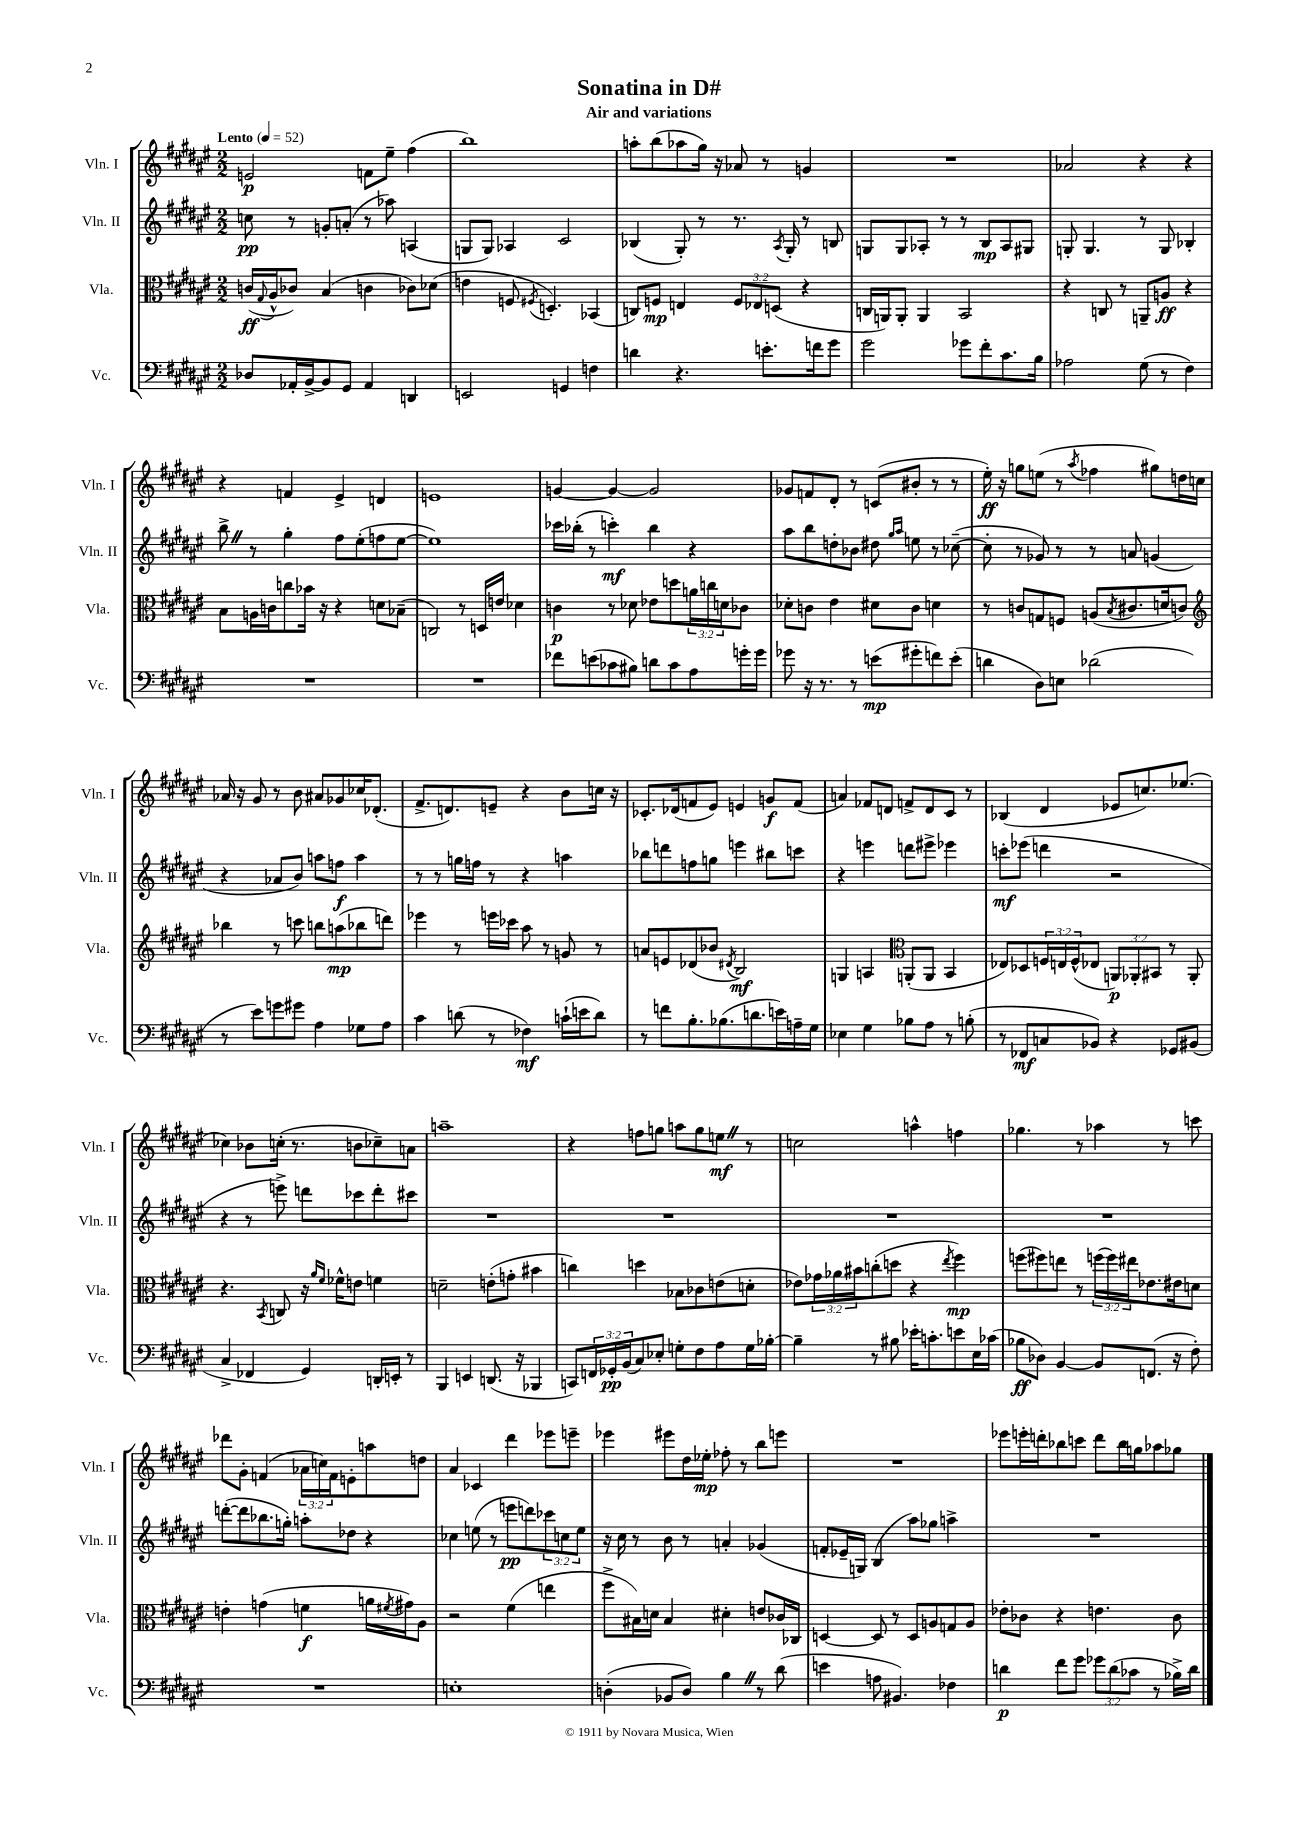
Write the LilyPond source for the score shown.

\header { title = "Sonatina in D#" subtitle = "Air and variations" }
<<
\new StaffGroup <<
\new Staff = "s0" \with { instrumentName = "Vln. I" shortInstrumentName = "Vln. I" } {
    \clef treble \key fis \major \numericTimeSignature \time 2/2 \override Staff.TupletNumber.text = #tuplet-number::calc-fraction-text \tempo "Lento" 4 = 52
    e'2\p f'8 eis''8-- fis''4( |
    b''1) |
    a''8-. b''8( aes''8 gis''16) r16 aes'8 r8 g'4 |
    R1 |
    aes'2 r4 r4 |
    r4 f'4 eis'4-> d'4 |
    e'1 |
    g'4~ g'4~ g'2 |
    ges'8 f'8 dis'8-. r8 c'8( bis'8-. r8 r8 |
    eis''16-.\ff) r16 g''8 e''8( r8 \acciaccatura { ais''8 } fes''4 gis''8) d''16 c''16 |
    aes'16 r16 gis'8 r8 b'8 ais'8 ges'8 ces''16 des'8.-.( |
    fis'8.-> d'8.) e'8-- r4 b'8 c''16 r16 |
    ces'8.-. des'16( f'8 eis'8) e'4 g'8\f f'8( |
    a'4) fes'8 d'8 f'8-> d'8 cis'8 r8 |
    bes4( dis'4 ees'8 c''8.) ees''8.( |
    ces''4) bes'8 c''16-.( r8. b'8 ces''8--) a'8 |
    a''1-- |
    r4 f''8 g''8 a''8 g''8 e''8\mf \once \override BreathingSign.text = \markup { \musicglyph "scripts.caesura.straight" } \breathe r8 |
    c''2 a''4-^ f''4 |
    ges''4. r8 aes''4 r8 c'''8 |
    des'''8 gis'8-. f'4( \tuplet 3/2 { aes'16 c''16) f'16 } e'8-. a''8 d''8 |
    ais'4 ces'4 dis'''4 ees'''8 e'''8-- |
    ees'''4 eis'''8 dis''16 ees''16-.\mp fes''8-. r8 b''8 e'''8 |
    R1 |
    ees'''8 e'''16-. d'''16-. bes''8 c'''8 d'''8 bes''16 g''16 aes''8 ges''8 \bar "|." |
}
\new Staff = "s1" \with { instrumentName = "Vln. II" shortInstrumentName = "Vln. II" } {
    \clef treble \key fis \major \numericTimeSignature \time 2/2 \override Staff.TupletNumber.text = #tuplet-number::calc-fraction-text
    c''8\pp r8 g'8-. a'8-.( r8 aes''8) a4( |
    g8 g8) aes4 cis'2 |
    bes4( gis8-.) r8 r8. \acciaccatura { ais8 } gis16-. r8 b8 |
    g8 g8 aes8-. r8 r8 b8\mp aes8 gis8 |
    g8-. g4. r8 g8 bes4-. |
    b''8-> \once \override BreathingSign.text = \markup { \musicglyph "scripts.caesura.straight" } \breathe r8 gis''4-. fis''8 eis''8-.( f''8 eis''8~ |
    eis''1) |
    ces'''16 bes''16-.( r8 c'''4-.\mf) bes''4 r4 |
    ais''8 b''8 d''8-. bes'8 dis''8 \grace { gis''16 ais''16 } e''8 r8 ces''8~--( |
    ces''8-. r8 ges'8) r8 r8 a'8 g'4( |
    r4 aes'8 b'8) a''8 f''8\f a''4 |
    r8 r8 g''16 f''16 r8 r4 a''4 |
    bes''8 d'''8 f''8 g''8 e'''4 bis''8 c'''8 |
    r4 e'''4 d'''8 eis'''8-> ees'''4 |
    c'''8-.\mf ees'''8( d'''4 r2 |
    r4 r8 e'''8->) d'''8 ces'''8 d'''8-. cis'''8 |
    R1 |
    R1 |
    R1 |
    R1 |
    d'''8~-.( d'''8 bes''8. g''16-.) a''8-. des''8 r4 |
    ces''4 e''8( r8 e'''8\pp d'''8) \tuplet 3/2 { ces'''8 c''8 e''8 } |
    r16 cis''16 r8 b'8 r8 a'4-. ges'4( |
    f'8-. ees'16-- g16) b4( ais''8) ges''8 a''4-> |
    R1 \bar "|." |
}
\new Staff = "s2" \with { instrumentName = "Vla." shortInstrumentName = "Vla." } {
    \clef alto \key fis \major \numericTimeSignature \time 2/2 \override Staff.TupletNumber.text = #tuplet-number::calc-fraction-text
    c'16\ff( \appoggiatura { gis8 } ais16-^ ces'8) b4( c'4 ces'8) des'8( |
    e'4 f8 \acciaccatura { fis8 } d4.-.) bes,4( |
    c8) f8\mp e4 \tuplet 3/2 { f8 ees8 d8( } r4 |
    c16 a,16) a,8-. a,4 b,2 |
    r4 c8 r8 a,8-- a8\ff r4 |
    b8 a16 c'16 c''8 bes'16 r16 r4 d'8 bes8--( |
    c2) r8 d16 e'16 des'4 |
    c'4\p r8 des'8 ees'8 d''8 \tuplet 3/2 { a'16 c''16 d'16 } ces'8 |
    des'8-. c'8 eis'4 dis'8 c'8 d'4 |
    r8 c'8 g8 f8 a8( \acciaccatura { b8 } cis'8. d'16 c'8) |
    \clef treble bes''4 r8 c'''8 b''8 a''8\mp( bes''8 d'''8) |
    ees'''4 r8 e'''16 ces'''16 ais''8 r8 g'8 r8 |
    a'8 e'8 des'8( bes'8 \acciaccatura { dis'8 } b2\mf) |
    g4 a4 \clef alto a,8-.( a,8 b,4 |
    ees8) des8 \tuplet 3/2 { f16 e16 f16-^( } ees8 \tuplet 3/2 { a,8\p) aes,8-. bis,8 } r8 aes,8-. |
    r4. \acciaccatura { b,8 } c8 r16 \grace { ais'16 fis'16 } fes'16-^ e'8 f'4 |
    d'2-- e'8-.( g'8-. bis'4 |
    c''4) d''4 bes8 ces'8 e'8( d'8-. |
    ees'8) \tuplet 3/2 { ges'16 aes'16 bis'16 } c''8-.( d''8 r4 \acciaccatura { eis''8 } fis''4\mp) |
    f''8( fis''8) e''8 r8 \tuplet 3/2 { f''16( f''16) eis''16 } ees'8. eis'16 d'8 |
    e'4-. g'4( f'4\f a'16 \acciaccatura { fis'8 } gis'16) ais8 |
    r2 fis'4( e''4 |
    fis''8-> bis16) d'16 bis4 dis'4-. e'8 ces'16 ces16 |
    d4~ d8 r8 d8 a8 g8 a8 |
    ees'8-. ces'8 r4 e'4. ces'8 \bar "|." |
}
\new Staff = "s3" \with { instrumentName = "Vc." shortInstrumentName = "Vc." } {
    \clef bass \key fis \major \numericTimeSignature \time 2/2 \override Staff.TupletNumber.text = #tuplet-number::calc-fraction-text
    des8 aes,16-. b,16~-> b,8 gis,8 aes,4 d,4 |
    e,2 g,4 f4 |
    d'4 r4. e'8.-. f'16 gis'8 |
    gis'2 ges'8 fis'8-. cis'8. b16 |
    aes2 gis8( r8 fis4) |
    R1 |
    R1 |
    fes'8 e'8( ces'8 bis8) d'8 ces'8 ais8 g'16-. g'16 |
    ges'8 r16 r8. r8 e'8\mp( gis'8-. f'8) e'8-.( |
    d'4 dis8) e8 des'2( |
    r8 eis'8) g'8 gis'8 ais4 ges8 ais8 |
    cis'4 d'8( r8 fes4\mf) c'16-!( e'16 d'8) |
    r8 f'8 b8.-. bes8.( d'8. e'16) a16-- gis16 |
    ees4 gis4 bes8 ais8 r8 b8-.( |
    r8 fes,8\mf c8 bes,8) r4 ges,8 bis,8( |
    cis4-> fes,4 gis,4) d,16-. e,16-. r8 |
    b,,4 e,4 d,8.( r16 bes,,4 |
    c,8) \tuplet 3/2 { f,16 ges,16-.\pp b,16( } cis8) ees8-. g8-. fis8 ais8 g16 bes16~-. |
    bes4-- r8 bis8 ees'16-. c'8.-. e'8 eis16 ces'16( |
    bes8\ff des8) b,4~ b,8 f,8.( r16 fis8-.) |
    R1 |
    e1-. |
    d4-.( bes,8 d8) b4 \once \override BreathingSign.text = \markup { \musicglyph "scripts.caesura.straight" } \breathe r8 dis'8( |
    e'4 a8 bis,4.) fes4 |
    d'4\p fis'8 gis'8 \tuplet 3/2 { ges'8 d'8( ces'8 } r8 bes16->) d'16 \bar "|." |
}
>>
>>
\layout { \context { \Score \remove "Bar_number_engraver" } }
